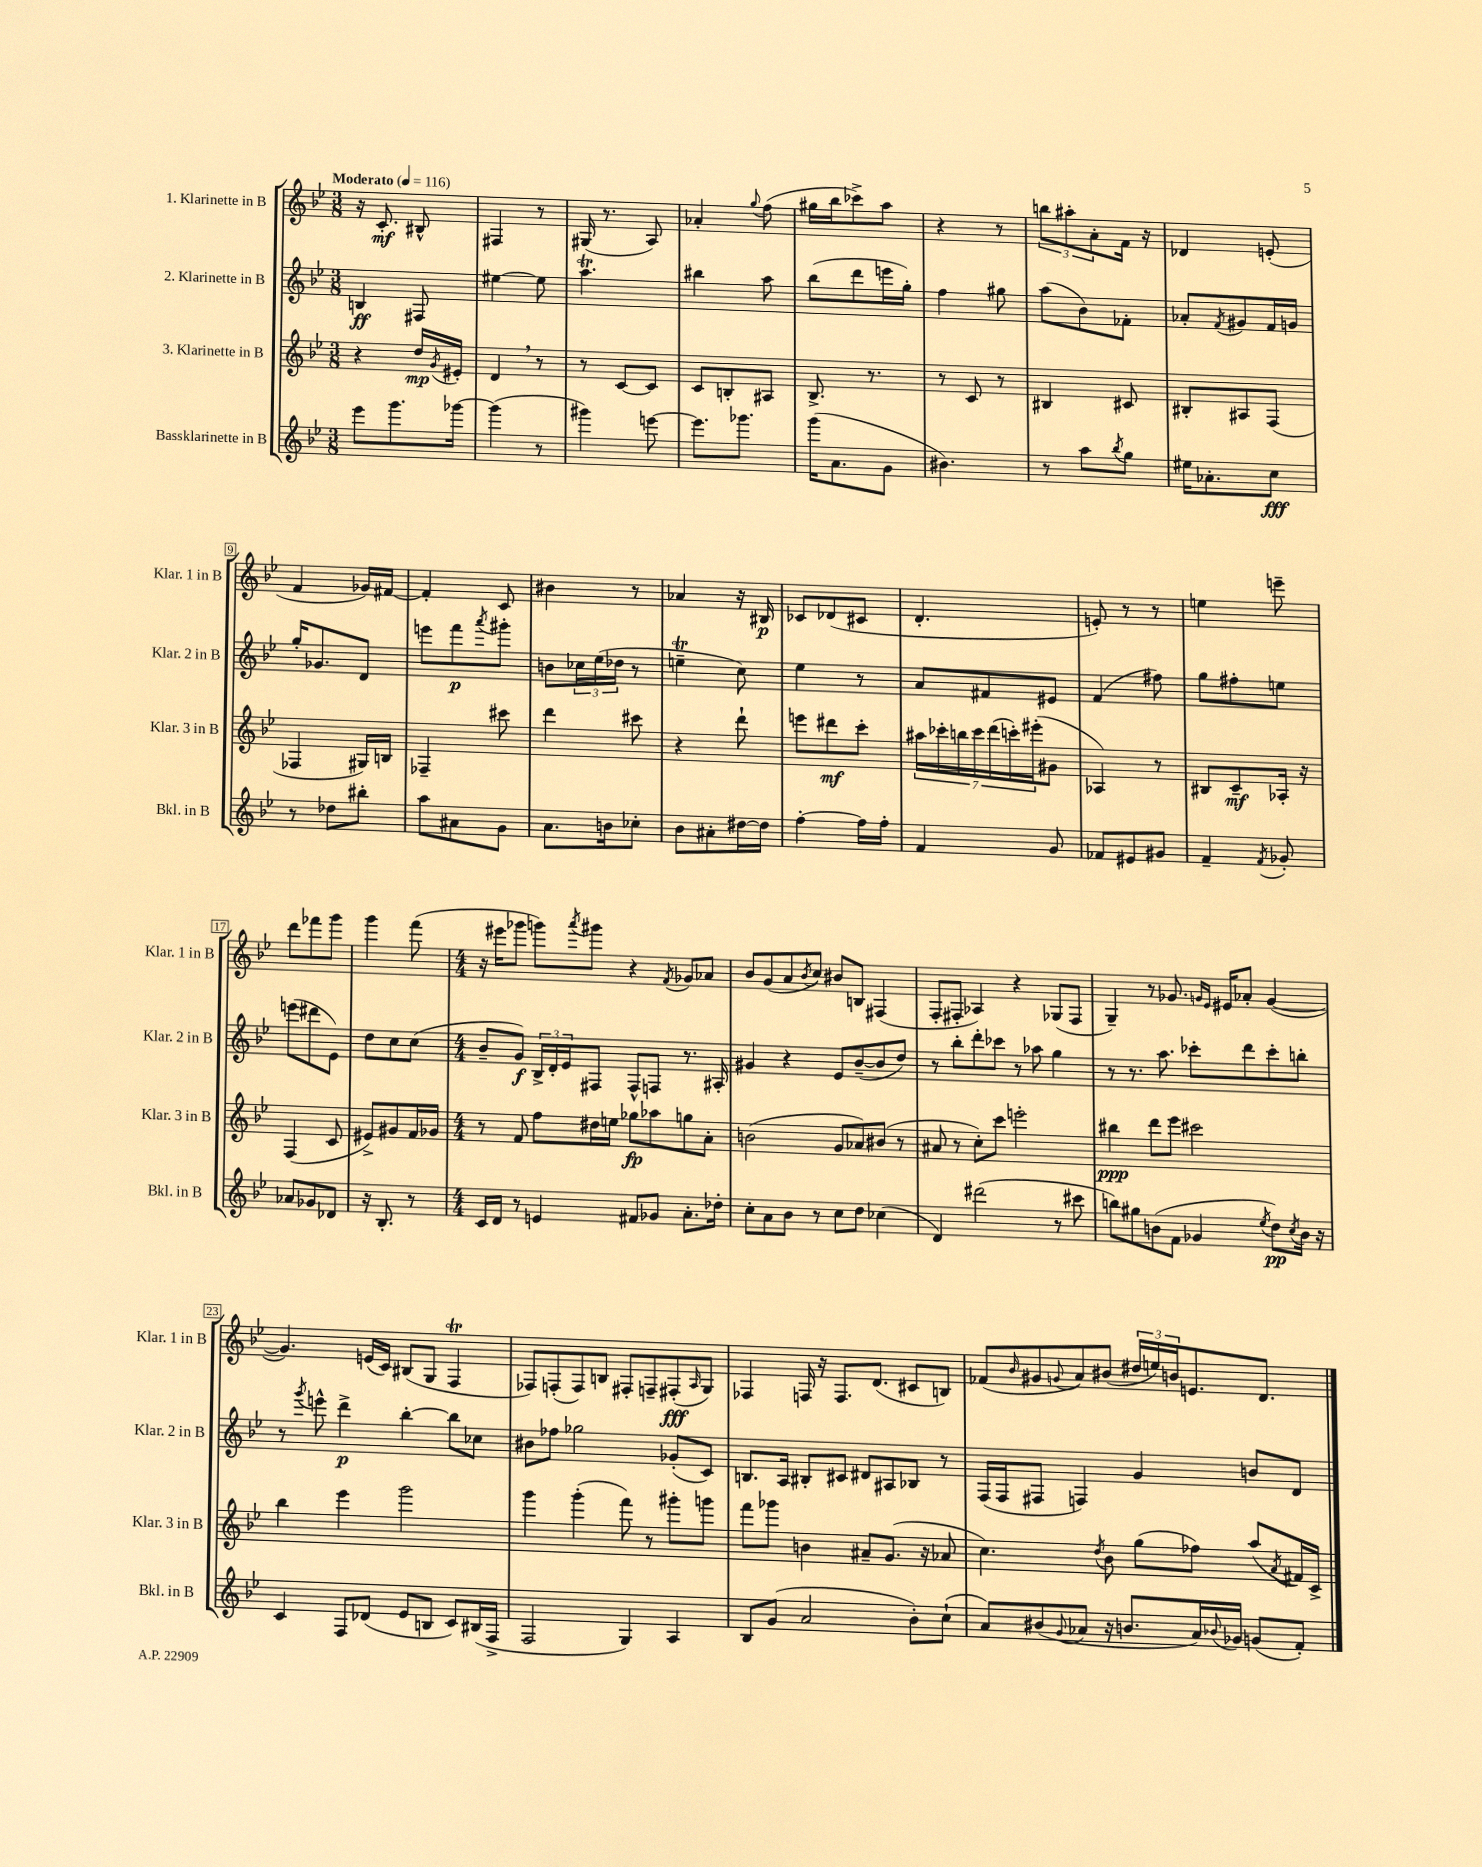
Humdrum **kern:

**kern	**kern	**kern	**kern
*staff4	*staff3	*staff2	*staff1
*clefG2	*clefG2	*clefG2	*clefG2
*k[b-e-]	*k[b-e-]	*k[b-e-]	*k[b-e-]
*M3/8	*M3/8	*M3/8	*M3/8
*MM116	*MM116	*MM116	*MM116
8eee-	4r	4B	16r
.	.	.	8.c'
8.ggg	.	.	.
.	16dd	8F#	8B#^^
.	8qg	.	.
[16ggg-	16e#'	.	.
=	=	=	=
(4ggg-]	4d	[4ee#	4F#
8r	8r	8ee#]	8r
=	=	=	=
4ggg#)	8r	4.aa	(16G#
.	.	.	8.r
.	[8c	.	.
[8eee	8c]	.	8A)
=	=	=	=
8.eee]	8c	4bb#	4a-'
.	8B'	.	.
8.ggg-	.	.	.
.	.	.	8qqgg
.	8A#	8aa	(8ff
=	=	=	=
(16ggg	8.B-^	(8bb-	16gg#
8.a	.	.	16bb-
.	.	8ddd	8ccc-^)
.	8.r	.	.
8g	.	16eee	8aa
.	.	16gg')	.
=	=	=	=
4.b#)	8r	4ff	4r
.	8c	.	.
.	8r	8gg#	8r
=	=	=	=
8r	4B#	(8aa	12bb
.	.	.	12aa#'
8aa	.	8b-)	.
.	.	.	12a'
8qbb-	.	.	.
8gg	8c#	8f-'	16f
.	.	.	16r
=	=	=	=
16ee#	8B#'	8a-'	4d-
8.a-'	.	.	.
.	.	8qf	.
.	8A#	8g#	.
8cc	(8F	16f	(8e'
.	.	16g	.
=	=	=	=
8r	4F-	16gg'	4f
.	.	8.g-	.
8dd-	.	.	.
8bb#'	16G#)	8d	16g-)
.	16B	.	[16f#
=	=	=	=
8aa	4F-~	8eee	4f#']
8a#	.	8fff	.
.	.	8qaaa	.
8g	8ccc#	8ggg#'	8c
=	=	=	=
8.a	4ddd	8b	4b#
.	.	24cc-	.
.	.	(24ee-	.
16b	.	.	.
.	.	24dd-	.
8cc-'	8ccc#	8r	8r
=	=	=	=
8b-	4r	4ee~	4a-
8a#'	.	.	.
[16dd#	8ddd`	8cc)	16r
16dd#]	.	.	16B#
=	=	=	=
[4ff'	8eee	4ee-	8c-
.	8ddd#	.	(8d-
16ff]	8ccc'	8r	8c#
16ff'	.	.	.
=	=	=	=
4f	28aa#	8a	4.d'
.	28ccc-'	.	.
.	28bb	.	.
.	28ccc-	.	.
.	.	8f#	.
.	(28ddd	.	.
.	28ccc')	.	.
.	(28eee#'	.	.
8g	8g#	8e#	.
=	=	=	=
8f-	4A-)	(4f	8e')
8e#	.	.	8r
8g#	8r	8ff#)	8r
=	=	=	=
4f~	8B#	8gg	4ee
.	8c~	8ff#'	.
8qf	.	.	.
8g-'	16A-'	8ee	8eee~
.	16r	.	.
=	=	=	=
8a-	(4F	(8eee	8ddd
8g-	.	8ddd#	8fff-
8d-	8c	8e-)	8ggg
=	=	=	=
16r	8e#^)	8dd	4ggg
8.B-'	.	.	.
.	8g#	8cc	.
8r	16f	(8cc	(8fff
.	16g-	.	.
=	=	=	=
*M4/4	*M4/4	*M4/4	*M4/4
16c	8r	8b-~	16r
16d	.	.	16eee#
8r	8f	8g)	8ggg-
4e	8ff	24B-^	8ggg)
.	.	24d'	.
.	.	24e-	.
.	.	.	8qaaa
.	16dd#	8F#	8ggg#
.	16ee	.	.
8f#	8gg-	8F#^^	4r
8g-	8aa-	8F	.
.	.	.	8qf
8.a'	8gg	8.r	8g-
.	8a'	.	8a-
16dd-'	.	16A#'	.
=	=	=	=
8cc'	(2b	4g#	8b-
8a	.	.	(8g
8b-	.	4r	8a
.	.	.	8qb-
8r	.	.	8cc)
8cc	8g	8e-	8b#
8dd	8a-)	([8b-~	8B
(4cc-	(8b#	8b-]	(4F#
.	8r	8dd)	.
=	=	=	=
4d)	8a#	8r	8F'
.	8r	8bb-'	8F#'
(2ddd#	8cc')	8ddd'	4A-)
.	8ccc	8ccc-	.
.	2eee'	8r	4r
.	.	8aa-	.
8r	.	4gg	(8G-
8ccc#	.	.	8F#
=	=	=	=
8bb)	4bb#	8r	4G~)
8gg#	.	8.r	.
(8b	8ddd	.	8r
.	.	8.aa	.
8f	8eee-	.	8.g-
4g-	2ccc#	8ccc-'	.
.	.	.	16qqg
.	.	.	16qqe-
.	.	.	16e#
.	.	8ddd	8a-'
8qee-	.	.	.
8dd)	.	8ccc-'	([4g
8qcc	.	.	.
16b	.	8bb'	.
16r	.	.	.
=	=	=	=
4c	4bb-	8r	4.g])
.	.	8qggg	.
.	.	8eee^^	.
8F	4eee-	4ddd^	.
(8d-	.	.	(16e
.	.	.	16c)
8e-	2ggg	[4bb-'	(8B#
8B	.	.	8G
8c)	.	8bb-]	4F
(16B#	.	8cc-	.
16F^	.	.	.
=	=	=	=
2F	4ggg	8b#	8F-)
.	.	8ff-	(8F'
.	(4ggg'	2gg-	8F)
.	.	.	8B
4G)	8fff)	.	8F#'
.	8r	.	8F~
4A	8ggg#'	(8g-'	(8F#'
.	.	.	16qqA
.	8ggg	8c)	8G)
=	=	=	=
8B-	8fff	8.B	4F-
(8g	8ggg-	.	.
.	.	16A	.
2a	4b	8B#'	16F
.	.	.	16r
.	.	8c#	8.F
.	8a#~	8d#	.
.	.	.	(8.d
.	(8.g	8A#	.
8b-')	.	8B-	8c#
.	16r	.	.
(8cc`	8a-	8r	8B)
=	=	=	=
8a)	4.cc)	(16F	(8f-
.	.	16F	.
.	.	.	16qqb-
(8b#	.	8F#	8g#
8qqg	.	.	8qqg
8a-	.	4F)	8a)
.	8qdd	.	.
16r	8b-	.	(8b#
8.b	.	.	.
.	(8gg	4g	24dd#
.	.	.	24ee)
.	.	.	24b
16a-)	8ff-)	.	8.e
8qqb-	.	.	.
16g-	.	.	.
(8g	(8aa	8b	.
.	.	.	8.d
.	8qa	.	.
8f')	16f#)	8d	.
.	16c^	.	.
==	==	==	==
*-	*-	*-	*-
